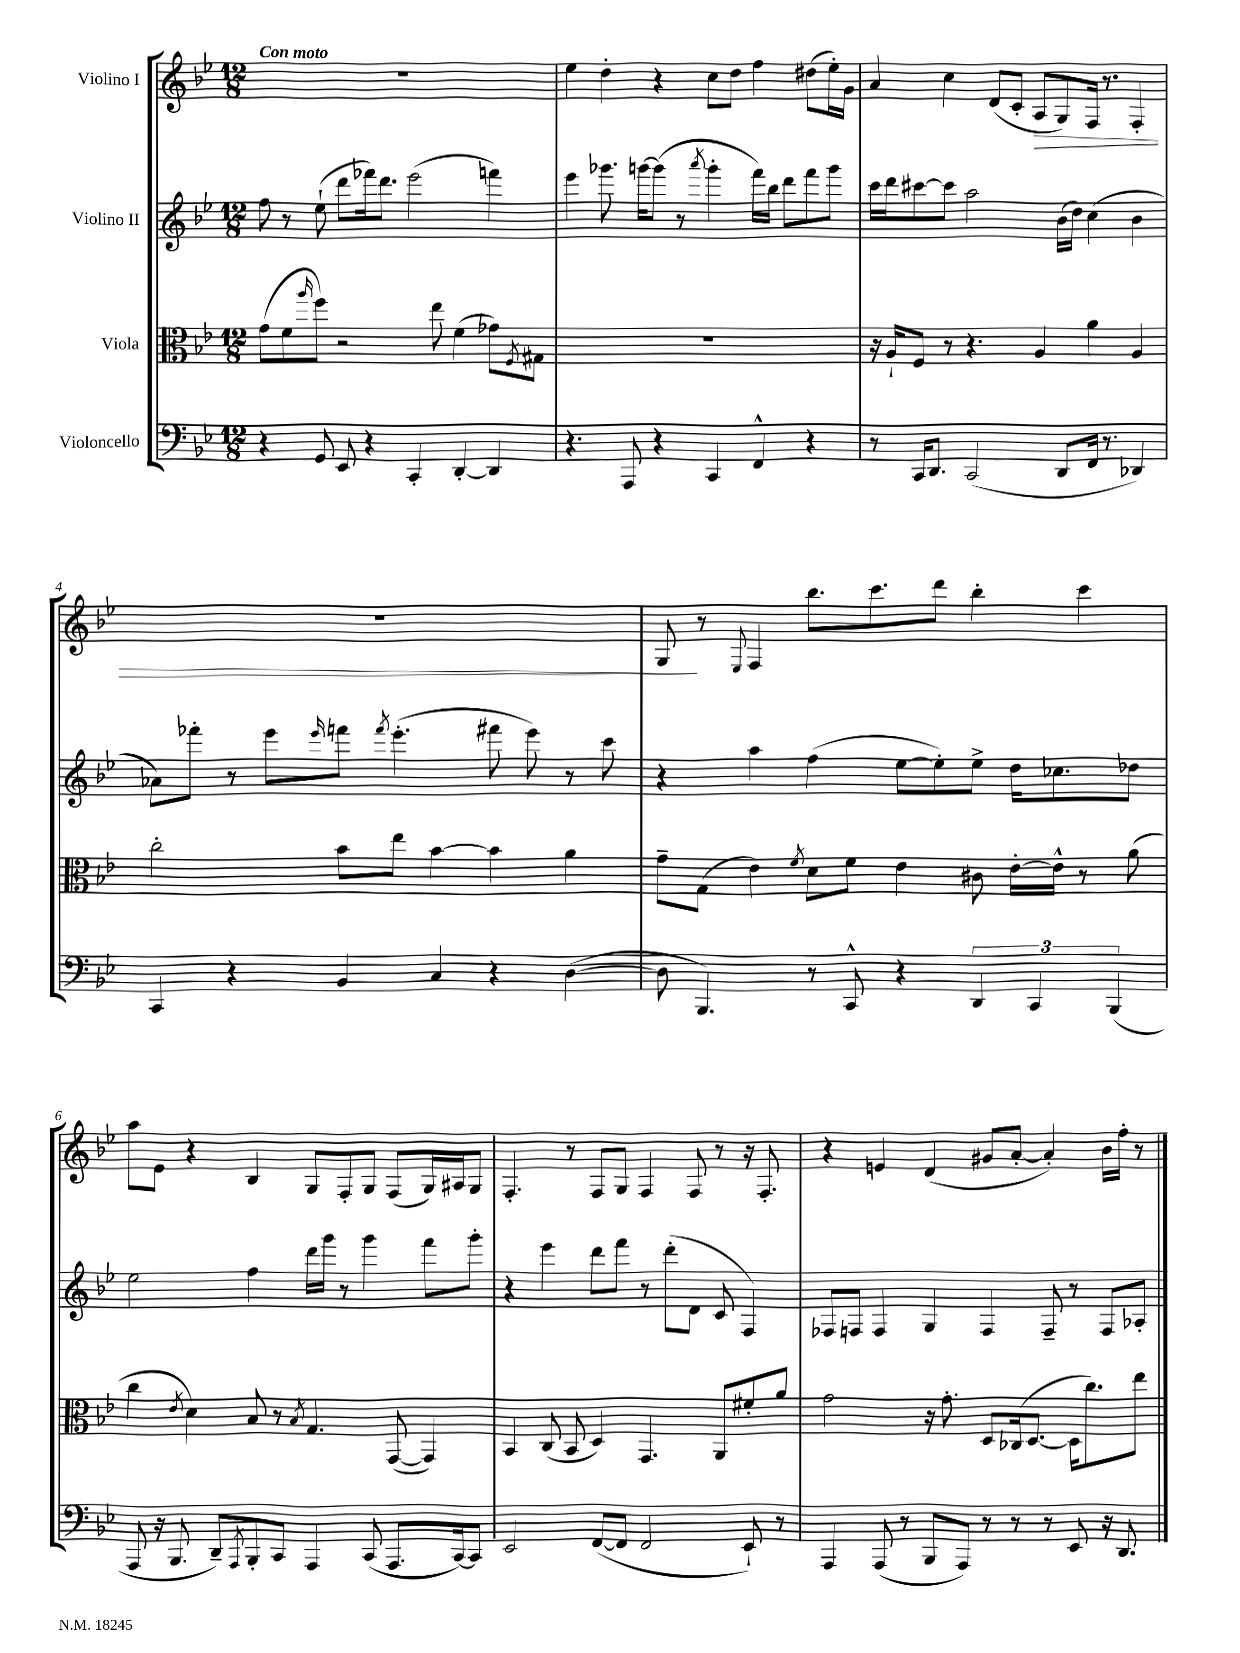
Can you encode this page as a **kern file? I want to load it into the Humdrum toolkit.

**kern	**kern	**kern	**kern
*staff4	*staff3	*staff2	*staff1
*clefF4	*clefC3	*clefG2	*clefG2
*k[b-e-]	*k[b-e-]	*k[b-e-]	*k[b-e-]
*M12/8	*M12/8	*M12/8	*M12/8
4r	(8g	8ff	1.r
.	8f	8r	.
.	16qqaa	.	.
8GG	8ff)	(8ee-`	.
8EE-	2r	8ddd	.
4r	.	16fff-)	.
.	.	8.ddd	.
4CC'	.	(2eee-	.
.	8ee-	.	.
[4DD'	(4f	.	.
4DD]	8g-)	4fff)	.
.	8qF	.	.
.	8G#	.	.
=	=	=	=
4.r	1.r	4eee-	4ee-
.	.	8.ggg-	4dd'
8AAA	.	.	.
.	.	[16ggg	.
4r	.	(8ggg]	4r
.	.	8r	.
.	.	8qaaa	.
4CC	.	4ggg'	8cc
.	.	.	8dd
4FF^^	.	16fff)	4ff
.	.	16bb-	.
.	.	8ddd	.
4r	.	8fff	(8dd#
.	.	8ggg	16ee-')
.	.	.	16g
=	=	=	=
8r	16r	16ccc	4a
.	16A`	16ddd	.
16CC	8F	[8ccc#	.
8.DD	.	.	.
.	8r	8ccc#]	4cc
(2CC	4.r	2aa	.
.	.	.	(8d
.	.	.	8c'
.	4A	.	8A
8DD	.	(16b-	8G)
.	.	16dd)	.
16FF	4a	(4cc	16F
8.r	.	.	8.r
4DD-)	4A	4b-	4F'
=	=	=	=
4CC	2cc'	8a-)	1.r
.	.	8fff-'	.
4r	.	8r	.
.	.	8eee-	.
.	.	16qqeee-	.
4BB-	8b-	8fff	.
.	.	8qfff	.
.	8ee-	(4.eee-'	.
4C	[4b-	.	.
4r	4b-]	8fff#	.
.	.	8eee-)	.
([4D	4a	8r	.
.	.	8ccc	.
=	=	=	=
8D]	8g~	4r	8G
4.BBB-)	(8G	.	8r
.	.	.	8qqE-
.	4e-)	4aa	4F
.	8qf	.	.
8r	8d	(4ff	8.bb-
8CC^^	8f	.	.
.	.	.	8.ccc
4r	4e-	[8ee-	.
.	.	8ee-'])	8ddd
6DD	8c#	8ee-^	4bb-'
.	[16e-'	16dd	.
6CC	.	.	.
.	16e-^^]	8.cc-	.
.	8r	.	4ccc
(6BBB-	.	.	.
.	(8a	8dd-	.
=	=	=	=
8AAA	4cc	2ee-	8aa
16r	.	.	8e-
8.BBB-	.	.	.
.	8qe-	.	.
.	4d)	.	4r
8DD~)	.	.	.
8qAAA	.	.	.
8BBB-'	8B-	4ff	4B-
8CC	8r	.	.
.	8qB-	.	.
4AAA	4.G	16ddd	8G
.	.	16ggg	.
.	.	8r	8F'
(8CC	.	4ggg	8G
8.AAA	([8GG	.	(8F
.	4GG])	8fff	16G)
[16CC)	.	.	16A#
8CC]	.	8ggg'	8G
=	=	=	=
2EE-	4BB-	4r	4.F'
.	(8C	4eee-	.
.	8BB-	.	8r
([8FF	4D)	8ddd	8F
8FF]	.	8fff	8G
2FF	4.GG	8r	4F
.	.	(8ddd'	.
.	.	8d	8F
.	8AA	8c	8r
8EE-`)	8f#'	4F)	16r
.	.	.	8.F'
8r	8a	.	.
=	=	=	=
4AAA	2g	8F-	4r
.	.	8F	.
(8AAA	.	4F	4e
8r	.	.	.
8BBB-	16r	4G	(4d
.	8.g'	.	.
8AAA)	.	.	.
8r	8D	4F	8g#
8r	(16C-	.	[8a'
.	[8.D	.	.
8r	.	8F~	4a'])
8EE-	16D]	8r	.
.	8.cc)	.	.
16r	.	8F	16b-
8.DD	.	.	16ff'
.	8ee-	8A-'	8r
==	==	==	==
*-	*-	*-	*-
